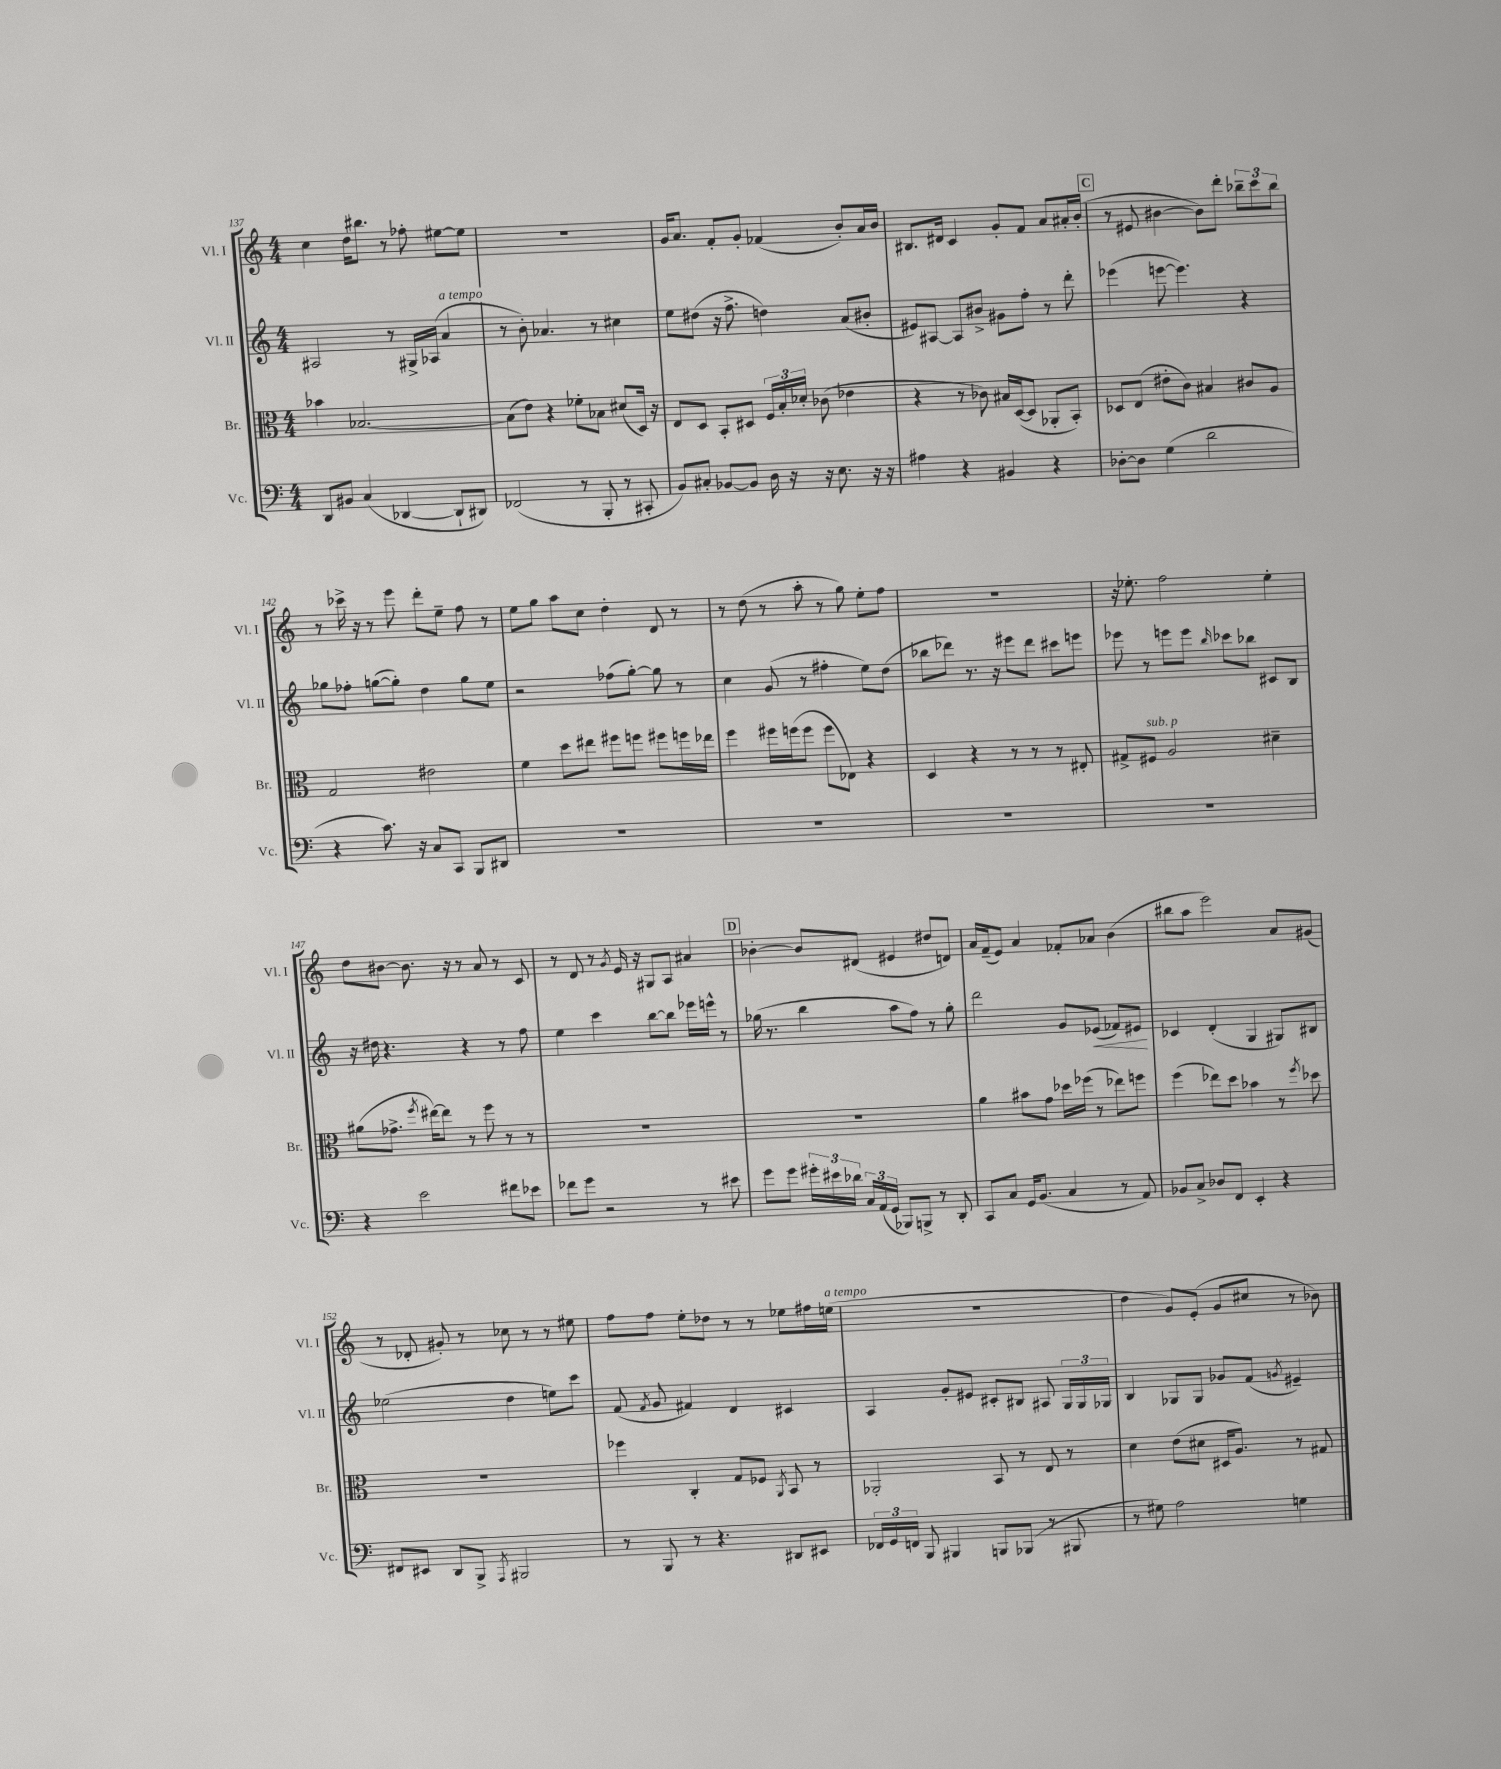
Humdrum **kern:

**kern	**kern	**kern	**dynam	**kern
*part4	*part3	*part2	*part2	*part1
*staff4	*staff3	*staff2	*staff2	*staff1
*I"Vc.	*I"Br.	*I"Vl. II	*	*I"Vl. I
*I'Vc.	*I'Br.	*I'Vl. II	*	*I'Vl. I
*clefF4	*clefC3	*clefG2	*	*clefG2
*k[]	*k[]	*k[]	*	*k[]
*M4/4	*M4/4	*M4/4	*	*M4/4
=137	=137	=137	=137	=137
8DD/L	4b-X\	2A#X/	.	4cc\
8BB#X/J	.	.	.	.
(4C/	[2.B-X/	.	.	16dd\KL
.	.	.	.	8.bb#X\J
[4DD-X/	.	8r	.	8r
.	.	16G#X^/LL	.	8ff-X'\
.	.	(16A-X/JJ	.	.
!	!	!LO:TX:a:i:t=a tempo	!	!
8DD-`/L]	.	4a/	.	[8ee#X\L
8DD#X/J)	.	.	.	8ee#\J]
=138	=138	=138	=138	=138
(2FF-X/	(8B-\L]	8r	.	1r
.	8e\J)	8b'\)	.	.
.	4r	4.a-X/	.	.
8r	8f-X'\L	.	.	.
8BBB'/	8B-X\J	8r	.	.
8r	(8d#X/L	4cc#X\	.	.
8CC#X'/	16D/Jk)	.	.	.
.	16r	.	.	.
=139	=139	=139	=139	=139
8BB/L)	8E/L	8ee\L	.	16g/KL
.	.	.	.	8.a/J
8C#X'/J	8D/J	(8dd#X\J	.	.
[8BB-X/L	8BB'/L	16r	.	8f'/L
.	.	8.ff^\	.	.
8BB-/J]	8D#X/J	.	.	8g'/J
16D\	24F/LL	4ddn\)	.	(4f-X/
.	24B'/	.	.	.
16r	.	.	.	.
.	24d-X'/JJ	.	.	.
16r	(8c-X\	.	.	.
8.E\	.	.	.	.
.	4e-X\	(8a/L	.	8b'/L)
16r	.	8b#X'/J	.	16a/L
16r	.	.	.	16b/JJ
=140	=140	=140	=140	=140
4A#X\	4r	8e#X/L)	.	8.B#X/L
.	.	[8A#X/J	.	.
.	.	.	.	16d#X/Jk
4r	8r	8A#/L]	.	4c/
.	8c-X\)	8b#X^/J	.	.
4BB#X/	16B#X/LL	8g#X\L	.	8g'/L
.	([16D/J	.	.	.
.	8D/J]	8ff'\J	.	8f/J
4r	8AA-X'/L	8r	.	8a/L
.	8BB'/J)	8ddd'\	.	16a#X'/L
.	.	.	.	(16b'/JJ
!!LO:REH:place=s1:t=C
=141	=141	=141	=141	=141
[8D-X'\L	8D-X/L	(4eee-X\	.	8r
8D-\J]	(8E/J	.	.	8e#X/
(4G\	8e#X'\L	[8eeen\	.	[4b#X\
.	8c\J)	4.eee\])	.	.
2d\	4B#X/	.	.	8b#\L])
.	.	.	.	8ddd'\J
.	8c#X/L	4r	.	12bb-X~\L
.	.	.	.	12ccc\
.	8A/J	.	.	.
.	.	.	.	12bb-\J
!!LO:LB:g=z
=142	=142	=142	=142	=142
4r	2G/	8gg-X\L	.	8r
.	.	8ff-X'\J	.	16ccc-X^\
.	.	.	.	16r
8.c\)	.	([8ggn\L	.	8r
.	.	8gg'\J])	.	8eee\
16r	.	.	.	.
8C/L	2e#X\	4dd\	.	8ddd'\L
8CC/J	.	.	.	8ee~\J
8BBB/L	.	8gg\L	.	8ff\
8DD#X/J	.	8ee\J	.	8r
=143	=143	=143	=143	=143
1r	4f\	2r	.	8ee\L
.	.	.	.	8gg\J
.	8dd\L	.	.	8aa\L
.	8ee#X\J	.	.	8cc\J
.	8ff#X\L	(8ff-X\L	.	4dd'\
.	8ffn\J	[8gg'\J)	.	.
.	8ff#X\L	8gg\]	.	8d/
.	16ffn\L	8r	.	8r
.	16ee-X\JJ	.	.	.
=144	=144	=144	=144	=144
1r	4ff\	4cc\	.	8r
.	.	.	.	(8dd\
.	16ff#X\LL	(8g/	.	8r
.	(16ffn\J	.	.	.
.	8ff\J	8r	.	8aa'\
.	8ff\L	4ff#X'\	.	8r
.	8E-X\J)	.	.	8gg\)
.	4r	8ee\L)	.	8ee'\L
.	.	(8dd\J	.	8ff\J
=145	=145	=145	=145	=145
1r	4D/	8bb-X\L	.	1r
.	.	8ddd-X\J)	.	.
.	4r	8.r	.	.
.	.	16r	.	.
.	8r	8eee#X\L	.	.
.	8r	8ddd-\J	.	.
.	8r	8ccc#X\L	.	.
.	8E#X'/	8eeen\J	.	.
=146	=146	=146	=146	=146
1r	8G#X^/L	8eee-X\	.	16r
.	.	.	.	8.ee-X'\
!	!LO:TX:a:i:t=sub. p	!	!	!
.	8F#X/J	8r	.	.
.	2A/	8eeen\L	.	2ff\
.	.	8eee\J	.	.
.	.	16qqbb/	.	.
.	.	8ccc-X\L	.	.
.	.	8bb-X\J	.	.
.	4d#X~\	8c#X/L	.	4ee-'\
.	.	8B/J	.	.
!!LO:LB:g=z
=147	=147	=147	=147	=147
4r	(8a#X\L	16r	.	8dd\L
.	.	16dd#X\	.	.
.	8.g-X^\J	4.r	.	[8b#X\J
2e\	.	.	.	8.b#\]
.	8qff/	.	.	.
.	[16ee#X\KL)	.	.	.
.	8ee#\J]	.	.	.
.	.	.	.	16r
.	8r	4r	.	8r
.	8ff\	.	.	8a/
8f#X\L	8r	8r	.	8r
8e-X\J	8r	8ff\	.	8c/
=148	=148	=148	=148	=148
8f-X\L	1r	4ee\	.	8r
8g\J	.	.	.	8d/
2r	.	4ccc\	.	8r
.	.	.	.	8qg/
.	.	.	.	16e/
.	.	.	.	16r
.	.	[8bb\L	.	8G#X/L
.	.	8bb\J]	.	8A/J
8r	.	16eee-X\LL	.	4a#X/
.	.	16eeen^^\JJ	.	.
8e#X\	.	8r	.	.
!!LO:REH:place=s1:t=D
=149	=149	=149	=149	=149
8g\L	1r	(16gg-X\	.	[4b-X'\
.	.	8.r	.	.
8g\J	.	.	.	.
24g#X'\LL	.	4bb\	.	8b-/L]
24e#X\	.	.	.	.
24d-X\JJ	.	.	.	.
24C/LL	.	.	.	(8d#X/J
(24AA/	.	.	.	.
24GG/JJ	.	.	.	.
8BBB-X/L)	.	8aa\L	.	4e#X/
8BBBn^/J	.	8ff\J)	.	.
8r	.	8r	.	8dd#X/L
8DD'/	.	8gg-'\	.	8dn/J)
=150	=150	=150	=150	=150
8CC/L	4a\	2ddd\	.	16a/LL
.	.	.	.	(16f~/J
8C/J	.	.	.	8e/J)
16GG/KL	8b#X\L	.	.	4a/
(8.BB/J	.	.	.	.
.	8g\J	.	.	.
4C/	16dd-X\LL	8g/L	.	8f-X'/L
.	(16ff-X\JJ	.	.	.
!	!	!	!LO:HP:b	!
.	8r	(8e-X/J	<	8a-X/J
8r	8ee-X\L)	8f-X/L)	.	(4b\
8AA/)	8ffn\J	8e#X/J	.	.
.	.	.	[	.
=151	=151	=151	=151	=151
8BB-X/L	(4ff\	4c-X/	.	8bb#X\L
8C^/J	.	.	.	8aa\J
8D-X/L	8ee-X\L)	(4d'/	.	2eee\)
8FF/J	8dd\J	.	.	.
4EE'/	4b-X\	4G/	.	.
4r	8r	8G#X/L)	.	8a/L
.	8qff/	.	.	.
.	8dd-X\	8B#X/J	.	(8g#X/J
!!LO:LB:g=z
=152	=152	=152	=152	=152
8FF#X/L	1r	(2ee-X\	.	8r
8EE#X/J	.	.	.	8d-X'/
8DD/L	.	.	.	8g#X'/)
8BBB^/J	.	.	.	8r
8qAAA/	.	.	.	.
2BBB#X/	.	4dd\	.	8cc-X\
.	.	.	.	8r
.	.	8een\L)	.	8r
.	.	8ccc\J	.	8ee#X\
=153	=153	=153	=153	=153
8r	4ff-X\	(8f/	.	8ff\L
.	.	8qf/	.	.
8BBB/	.	8g/	.	8ff\J
8r	4C'/	4f#X/)	.	8ee'\L
4.r	.	.	.	8dd-X\J
.	8G/L	4d/	.	8r
.	8F-X/J	.	.	8r
.	8qAA/	.	.	.
8DD#X/L	8BB/	4c#X/	.	8ee-X\L
8EE#X/J	8r	.	.	16ff#X\L
!	!	!	!	!LO:TX:a:i:t=a tempo
.	.	.	.	(16een\JJ
=154	=154	=154	=154	=154
24FF-X/LL	2AA-X'/	4A/	.	1r
24GG/	.	.	.	.
24FFn/JJ	.	.	.	.
8BBB/	.	.	.	.
4BBB#X/	.	8g'/L	.	.
.	.	8e#X/J	.	.
8BBBn/L	8BB/	8c#X'/L	.	.
(8BBB-X/J	8r	8B#X/J	.	.
8r	8E/	8A#X/	.	.
8BBB#X/	8r	24G/LL	.	.
.	.	24G/	.	.
.	.	24G-X/JJ	.	.
=155	=155	=155	=155	=155
8r	4d\	4B/	.	4dd\
8G#X\)	.	.	.	.
2A\	(8e\L	8G-X/L	.	8g/L)
.	8d#X\J	8G-/J	.	(8e'/J
.	16D#X/KL	8g-X/L	.	8g/L
.	8.A/J)	.	.	.
.	.	(8f/J	.	8cc#X/J
.	.	8qgn/	.	.
4Gn\	8r	4e#X~/)	.	8r
.	8G#X/	.	.	8b-X\)
==	==	==	==	==
*-	*-	*-	*-	*-
